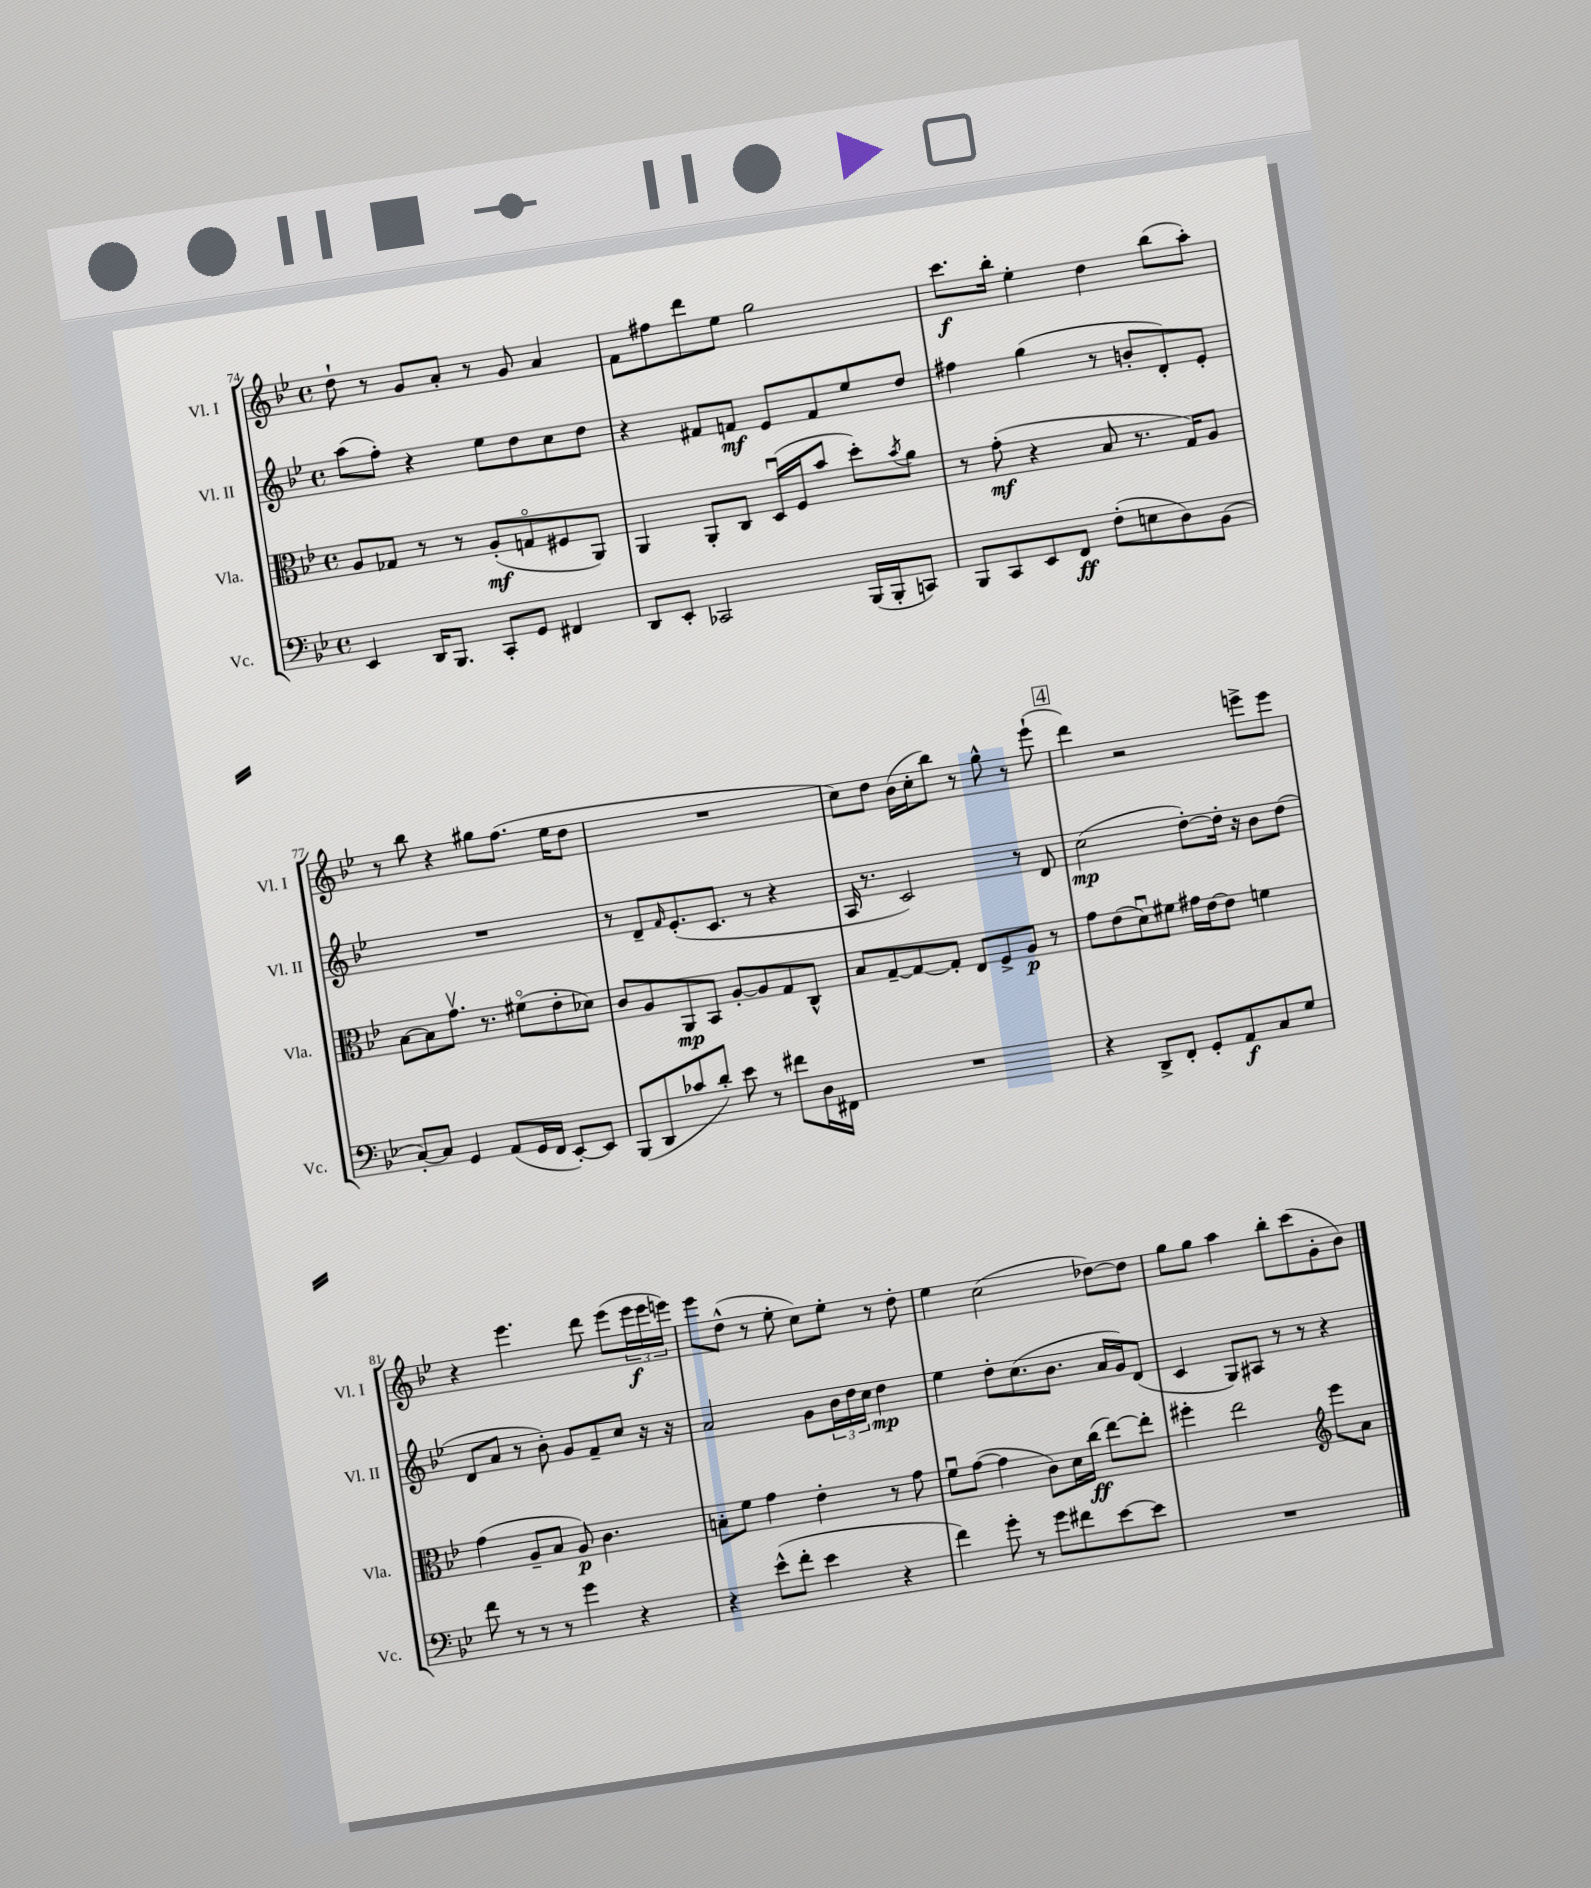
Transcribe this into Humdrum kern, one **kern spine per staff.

**kern	**dynam	**kern	**dynam	**kern	**dynam	**kern	**dynam
*part4	*part4	*part3	*part3	*part2	*part2	*part1	*part1
*staff4	*staff4	*staff3	*staff3	*staff2	*staff2	*staff1	*staff1
*I"Vc.	*	*I"Vla.	*	*I"Vl. II	*	*I"Vl. I	*
*I'Vc.	*	*I'Vla.	*	*I'Vl. II	*	*I'Vl. I	*
*clefF4	*	*clefC3	*	*clefG2	*	*clefG2	*
*k[b-e-]	*	*k[b-e-]	*	*k[b-e-]	*	*k[b-e-]	*
*M4/4	*	*M4/4	*	*M4/4	*	*M4/4	*
*met(c)	*	*met(c)	*	*met(c)	*	*met(c)	*
=74	=74	=74	=74	=74	=74	=74	=74
4EE-/	.	8A/L	.	(8aa\L	.	8dd`\	.
.	.	8G-X/J	.	8ff'\J)	.	8r	.
16DD/KL	.	8r	.	4r	.	8g/L	.
8.BBB-/J	.	.	.	.	.	.	.
.	.	8r	.	.	.	8a'/J	.
8CC'/L	.	(8A'/L	mf	8ee-\L	.	8r	.
8GG/J	.	8Gn/	.	8dd\	.	8g/	.
4FF#X/	.	8F#X/	.	8cc\	.	4a/	.
.	.	8AA/J)	.	8dd\J	.	.	.
=75	=75	=75	=75	=75	=75	=75	=75
8DD/L	.	4AA/	.	4r	.	8f\L	.
8EE-'/J	.	.	.	.	.	8ff#X\	.
2CC-X/	.	8AA'/L	.	8f#X/L	.	8ddd\	.
.	.	8C/J	.	8fn/J	mf	8ee-\J	.
.	.	(16Du/LL	.	8e-/L	.	2gg\	.
.	.	16F/J	.	.	.	.	.
.	.	8b-/J	.	8f/	.	.	.
(16BBB-/LL	.	8dd'\L)	.	8ee-/	.	.	.
16BBB-'/J	.	.	.	.	.	.	.
.	.	8qb-/	.	.	.	.	.
8CCn/J)	.	8a\J	.	8dd/J	.	.	.
=76	=76	=76	=76	=76	=76	=76	=76
8BBB-/L	.	8r	.	4ff#X\	.	8.ccc\L	f
8CC/	.	(8g'\	mf	.	.	.	.
.	.	.	.	.	.	16bb-'\Jk	.
8EE-/	.	4r	.	(4gg\	.	4ee-'\	.
8FF/J	ff	.	.	.	.	.	.
(8F'\L	.	8B-/	.	8r	.	4dd\	.
8En\	.	8.r	.	8bn'/L	.	.	.
8D\)	.	.	.	8d'/)	.	(8bb-\L	.
.	.	16G/KL)	.	.	.	.	.
(8BB-\J	.	8A/J	.	8e-'/J	.	8aa'\J)	.
!!LO:LB:g=z
=77	=77	=77	=77	=77	=77	=77	=77
[8C'/L)	.	[8B-\L	.	1r	.	8r	.
8C/J]	.	8B-\]	.	.	.	8bb-\	.
4GG/	.	8.gv\J	.	.	.	4r	.
.	.	8.r	.	.	.	.	.
(8AA/L	.	.	.	.	.	8gg#X\L	.
16GG/L	.	(8f#X\L	.	.	.	(8.ff\J	.
16FF/JJ	.	.	.	.	.	.	.
[8EE-'/L)	.	8e-'\	.	.	.	.	.
.	.	.	.	.	.	16ee-\KL	.
8EE-/J]	.	8d-X\J)	.	.	.	8dd\J	.
=78	=78	=78	=78	=78	=78	=78	=78
(8BBB-/L	.	8c/L	.	8r	.	1r	.
8DD/	.	8A/	.	8d~/L	.	.	.
.	.	.	.	16qqf/	.	.	.
8c-X/	.	8AA/	mp	(8.e-'/	.	.	.
8d'/J)	.	8BB-/J	.	.	.	.	.
.	.	.	.	8.c/J	.	.	.
8e-\	.	[8A'/L	.	.	.	.	.
8r	.	8A/]	.	8r	.	.	.
8f#X\L	.	8G/	.	4r	.	.	.
16D\L	.	8C^^/J	.	.	.	.	.
16FF#X\JJ	.	.	.	.	.	.	.
=79	=79	=79	=79	=79	=79	=79	=79
1r	.	8B-/L	.	16A/	.	8cc\L)	.
.	.	.	.	8.r	.	.	.
.	.	[8G~/	.	.	.	8dd\J	.
.	.	8G/_	.	2c/)	.	(16b-\LL	.
.	.	.	.	.	.	16cc'\J	.
.	.	8G'/J]	.	.	.	8bb-\J)	.
.	.	8E-/L	.	.	.	8r	.
.	.	8F^/	.	.	.	8gg^^\	.
.	.	8A/J	p	8r	.	8r	.
.	.	8r	.	8d/	.	(8eee-`\	.
!!LO:REH:place=s1:t=4
=80	=80	=80	=80	=80	=80	=80	=80
4r	.	8g\L	.	(2cc\	mp	4ddd\)	.
.	.	(8e-\	.	.	.	.	.
8DD^/L	.	8du\)	.	.	.	2r	.
8FF'/J	.	8f#X\J	.	.	.	.	.
8GG'/L	.	16g#X\LL	.	[8dd'\L)	.	.	.
.	.	[16e-\J	.	.	.	.	.
8AA/	f	8e-\J]	.	16dd'\Jk]	.	.	.
.	.	.	.	16r	.	.	.
8C/	.	4fn\	.	8b-\L	.	8eeen^\L	.
8G/J	.	.	.	(8dd\J	.	8eee\J	.
!!LO:LB:g=z
=81	=81	=81	=81	=81	=81	=81	=81
8f\	.	(4g\	.	8d/L	.	4r	.
8r	.	.	.	8a/J	.	.	.
8r	.	8A~/L	.	8r	.	4.eee-\	.
8r	.	8B-/J	.	8b-'\)	.	.	.
4g\	.	8A/)	p	8g/L	.	.	.
.	.	4.c\	.	8f~/	.	8ddd\	.
4r	.	.	.	8cc/J	.	(8eee-\L	.
.	.	.	.	16r	.	24eee-\L	f
.	.	.	.	.	.	24eee-\	.
.	.	.	.	16r	.	.	.
.	.	.	.	.	.	24eeen\JJ)	.
=82	=82	=82	=82	=82	=82	=82	=82
4r	.	8Bn'\L	.	2a/	.	8eee-\L	.
.	.	8f\J	.	.	.	(8dd^^\J	.
(8e-^^\L	.	4g\	.	.	.	8r	.
8f'\J	.	.	.	.	.	8ee-'\	.
4e-\	.	4e-'\	.	8g\L	.	8cc\L)	.
.	.	.	.	24b-\L	.	8ee-'\J	.
.	.	.	.	24dd\	.	.	.
.	.	.	.	24cc\JJ	.	.	.
4r	.	8r	.	4dd\	mp	8r	.
.	.	8g\	.	.	.	8dd'\	.
=83	=83	=83	=83	=83	=83	=83	=83
4f\)	.	8fu\L	.	4ee-\	.	4ee-\	.
.	.	([8g\J	.	.	.	.	.
8g'\	.	4g\]	.	8dd'\L	.	(2cc\	.
8r	.	.	.	(8.cc\	.	.	.
8g\L	.	8c\L)	.	.	.	.	.
.	.	.	.	8.b-\J	.	.	.
8f#X\	.	16d\L	.	.	.	.	.
.	.	(16cc\JJ	ff	.	.	.	.
[8e-\	.	[8ee-\L)	.	16a/LL	.	[8dd-X\L)	.
.	.	.	.	16g/J)	.	.	.
8e-\J]	.	8ee-'\J]	.	(8d/J	.	8dd-\J]	.
=84	=84	=84	=84	=84	=84	=84	=84
1r	.	4ff#X'\	.	4c/	.	8gg\L	.
.	.	.	.	.	.	8gg\J	.
.	.	2ee-\	.	8G/L)	.	4aa\	.
.	.	.	.	8A#X/J	.	.	.
.	.	.	.	8r	.	8bb-'\L	.
.	.	.	.	8r	.	(8ccc\	.
*	*	*clefG2	*	*	*	*	*
.	.	8eee-\L	.	4r	.	8g'\	.
.	.	8a\J	.	.	.	8b-\J)	.
==	==	==	==	==	==	==	==
*-	*-	*-	*-	*-	*-	*-	*-
